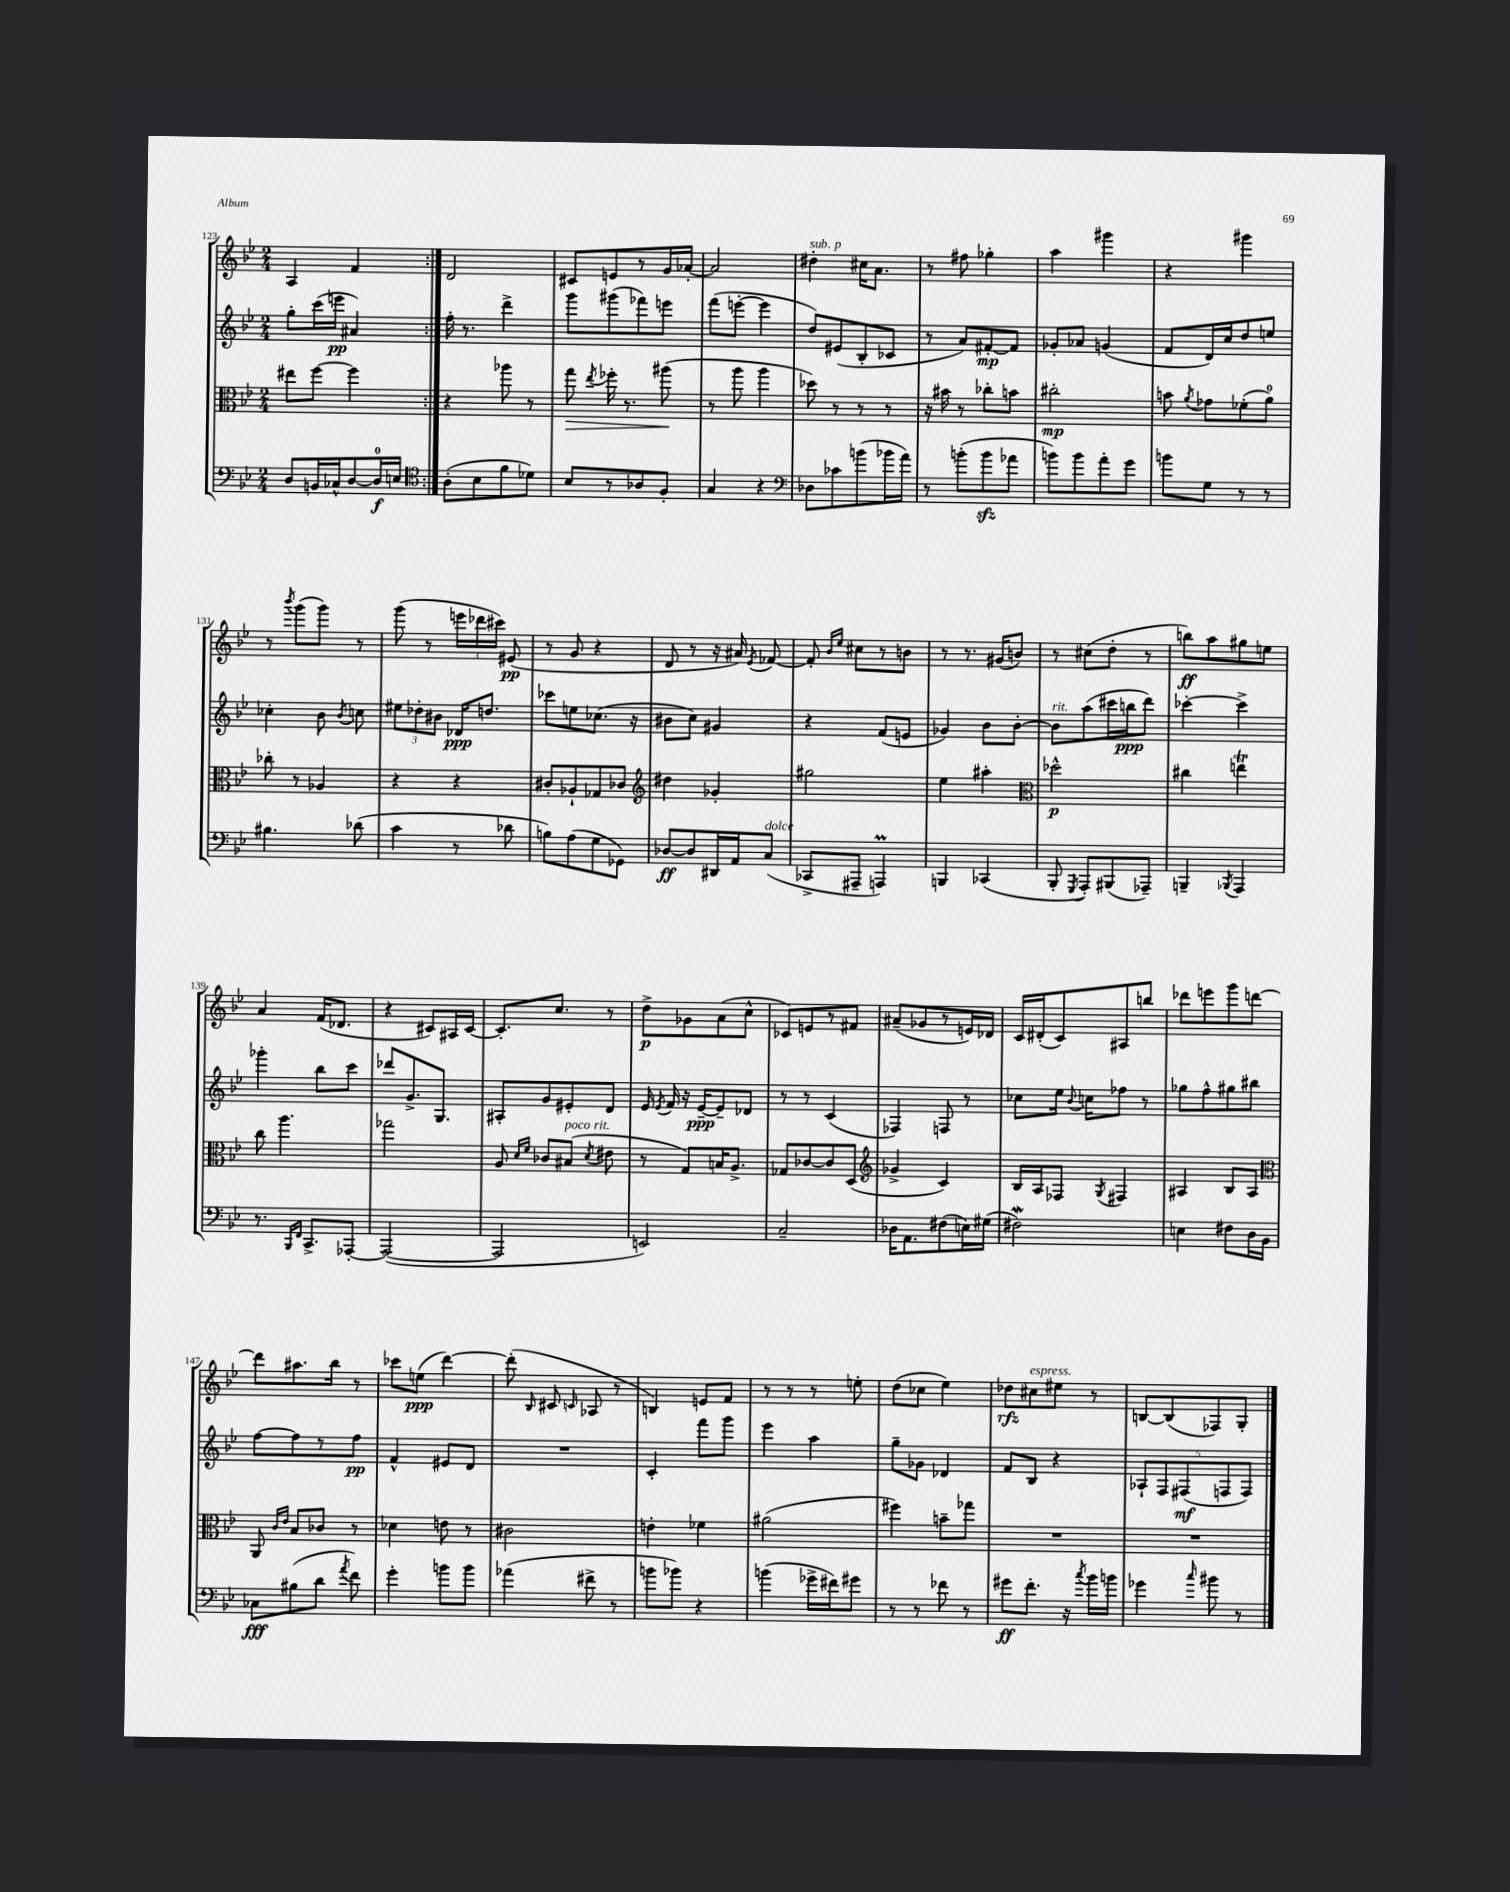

**kern	**kern	**kern	**kern
*staff4	*staff3	*staff2	*staff1
*clefF4	*clefC3	*clefG2	*clefG2
*k[b-e-]	*k[b-e-]	*k[b-e-]	*k[b-e-]
*M2/4	*M2/4	*M2/4	*M2/4
8D/L	8ee#\L	8gg'\L	4A/
16BB/L	[8ff\J	(16ccc\L	.
16C-^^/J	.	16eee\JJ	.
[8D/	4ff\]	4a#/)	4f/
16D/]L	.	.	.
16E/JJ	.	.	.
=:|!	=:|!	=:|!	=:|!
*clefC4	*	*	*
(8A'\L	4r	16ff'\	2d/
.	.	8.r	.
8B-\	.	.	.
8f\	8aa-\	4ddd^\	.
8d-\J)	8r	.	.
=	=	=	=
8B-/L	8gg\	8ggg\L	8c#/L
.	8qee-/	.	.
8r	16ff-'\	(8ggg#\	8e/
.	8.r	.	.
8A-/	.	8fff-\)	8r
8F'/J	(8aa#\	8eee\J	16g/L
.	.	.	[16a-'/JJ
=	=	=	=
4G/	8r	(8fff\L	2a-/]
.	8aa\	[8eee'\J	.
4r	4aa\	4eee\]	.
=	=	=	=
*clefF4	*	*	*
8D-\L	8dd-\)	8dd/L)	4dd#'\
8c-\	8r	(8e#/	.
(8b\	8r	8B-'/	16cc#\LK
.	.	.	8.a\J
16b-\L	8r	8c-/J	.
16a\JJ)	.	.	.
=	=	=	=
8r	16r	8r	8r
.	16b#\	.	.
(8b'\L	8r	8a/L)	8ff#\
8b\	8cc-'\L	[8f#'/	4gg-'\
8a-\J	8b\J	8f#/]J	.
=	=	=	=
8b\L)	2cc#'\	8g-'/L	4aa\
8b\	.	8a-/J	.
8a'\	.	(4g/	4ggg#\
8g\J	.	.	.
=	=	=	=
8b\L	8b\	8f/L	4r
.	8qa/	.	.
8G\J	8g-\L	16d/L)	.
.	.	16cc/J	.
8r	(8f-'\	8dd/	4ggg#\
8r	8a\J)	8ee/J	.
=	=	=	=
4.B#\	8cc-'\	4cc-'\	8r
.	.	.	8qbbb-/
.	8r	.	(8ggg\L
.	4A-/	8b-\	8ggg\J)
.	.	8qb-/	.
(8d-\	.	8cc\	8r
=	=	=	=
4c\	4r	12ee#\L	(8ggg\
.	.	12dd-'\	.
.	.	.	8r
.	.	12b#\J	.
8r	4r	16d-/LK	24eee\LL
.	.	.	24ddd-\
.	.	8.dd/J	.
.	.	.	24ccc#\JJ)
8d-\	.	.	(8e#/
=	=	=	=
8B\L)	8c#'/L	8ccc-\L	8r
(8A\	8A-`/	8ee\	8g/
8G\	8G-/	(8.cc-\J	4r
8GG-\J)	8c-/J	.	.
.	.	16r	.
=	=	=	=
*	*clefG2	*	*
[8D-/L	4dd#\	8b#\L	8d/
8D-/]	.	8cc\J)	8r
16DD#/L	4g-'/	4g#/	16r
16AA/J	.	.	16a#/)
.	.	.	8qe-/
(8C/J	.	.	[8f-/
=	=	=	=
8CC-^/L	2gg#\	4r	8f-'/]
.	.	.	16qqb-/LL
.	.	.	16qqee-/JJ
8AAA#~/J	.	.	8cc#\L
4AAA/)	.	(8f/L	8r
.	.	8e/J	8b\J
=	=	=	=
4BBB/	4ee-\	4g-/)	8r
.	.	.	8.r
(4CC-/	4aa#'\	8b-\L	.
.	.	.	(16g#/LK
.	.	[8b-'\J	8b/J)
=	=	=	=
*	*clefC3	*	*
8BBB-'/	2dd-^^\	8b-\]L	8r
8qGGG/	.	.	.
8AAA'/L)	.	(8aa\	(8cc#\L
(8BBB#/	.	16ccc#\L	8dd'\J
.	.	16bb\J	.
8AAA-~/J)	.	8ddd\J)	8r
=	=	=	=
4BBB~/	4cc#\	[4ccc-'\	8bb\L)
.	.	.	8aa\
8qBBB-/	.	.	.
4AAA/	4ee\	4ccc-^\]	8gg#\
.	.	.	8ee\J
=	=	=	=
8.r	8cc\	4ggg-'\	4a/
.	4.aa\	.	.
16qqBBB-/LL	.	.	.
16qqFF/JJ	.	.	.
8.CC^/L	.	.	.
.	.	8bb-\L	(16f/LK
.	.	.	8.d-/J
[8AAA-'/J	.	8ccc\J	.
=	=	=	=
(2AAA-/_	2gg-\	8ddd-/L	4r
.	.	8.g^/	.
.	.	.	8c#/L)
.	.	8.G/J	.
.	.	.	16A#/L
.	.	.	[16c#/JJ
=	=	=	=
2AAA-/]	8A/	8A#'/L	8.c#'/]L
.	16qqd/LL	.	.
.	16qqf/JJ	.	.
.	8c-/L	8g/	.
.	.	.	8.cc/J
.	(8B#/J	8e#'/	.
.	8qd/	.	.
.	8e#\	8d/J	8r
=	=	=	=
2EE/)	8r	16e-/	8dd^\L
.	.	8qe-/	.
.	.	16f/	.
.	8G/L)	16r	8g-\
.	.	[16e-~/LK	.
.	16B/K	8e-~/]	(8a\
.	8.A^/J	.	.
.	.	8d-/J	8cc^^\J
=	=	=	=
2C~/	8G-/L	8r	8c-/L)
.	[8c-/	8r	8e/
.	8c-/]	(4c/	8r
.	(8D/J	.	8f#/J
=	=	=	=
*	*clefG2	*	*
16D-\LK	4g-^/	4F-/)	(8a#~/L
8.AA\	.	.	.
.	.	.	8g-/
(8F#\	4c/)	8F/	8r
16E\L)	.	8r	16e/L)
(16G#\JJ	.	.	16d-/JJ
=	=	=	=
2F#\)	16B-/LL	8cc-\L	16c/LL
.	16A/J	.	(16d#'/J
.	8F-/J	16ee-\Jk	8c/)
.	.	8qqb-/	.
.	.	16cc\LK	.
.	8qG/	.	.
.	4F#/	8ff-\J	8A#/
.	.	8r	8bb/J
=	=	=	=
4E\	4A#/	8gg-\L	8ddd-\L
.	.	8ff^^\	8eee\
8F#\L	8B-/L	8gg#\	8ggg\
16D\L	8A#/J	8bb#\J	[8ddd\J
16BB-\JJ	.	.	.
=	=	=	=
*	*clefC3	*	*
8C-\L	8AA/	[8ff\L	8ddd\]L
.	16qqc/LL	.	.
.	16qqe-/JJ	.	.
(8B#\	8B-/L	8ff\]	8.aa#\
8d\J	8c-/J	8r	.
.	.	.	16bb-\Jk
8qa/	.	.	.
8f\)	8r	8ff\J	8r
=	=	=	=
4g'\	4d-\	4f^^/	8ccc-\L
.	.	.	(8ee\J
8b\L	8e\	8e#/L	[4ddd\)
8b\J	8r	8d/J	.
=	=	=	=
(4a-\	2c#\	2r	(8ddd'\]
.	.	.	16qqB-/
.	.	.	8c#/
.	.	.	16qqc/
8f#^\	.	.	8A-/
8r	.	.	8r
=	=	=	=
8b\L	4e'\	4c'/	4B/)
8b-\J)	.	.	.
4r	4f-\	8fff\L	8e/L
.	.	8ggg\J	8f/J
=	=	=	=
(4b\	(2a#\	4eee-\	8r
.	.	.	8r
16g-^\LL	.	4aa\	8r
16f#\J)	.	.	.
8g#\J	.	.	8ee'\
=	=	=	=
8r	4ff#\)	8gg~\L	(8dd\L
8r	.	8g-\J	8cc-\J
8f-\	8b~\L	4d-/	4ee-\)
8r	8gg-\J	.	.
=	=	=	=
8g#\L	2r	8f/L	8dd-\L
8.f'\J	.	8B-/J	8cc#\
.	.	4r	8ee#\J
16r	.	.	.
8qcc/	.	.	.
16b-\LL	.	.	8r
16b\JJ	.	.	.
=	=	=	=
4g-\	2r	10A-`/L	[8B/L
.	.	10F/	.
.	.	.	(8B/]
.	.	(10F#/	.
16qqcc/	.	.	.
8b#\	.	.	8F-/)
.	.	10F/	.
8r	.	.	8G'/J
.	.	10F/J)	.
==	==	==	==
*-	*-	*-	*-
